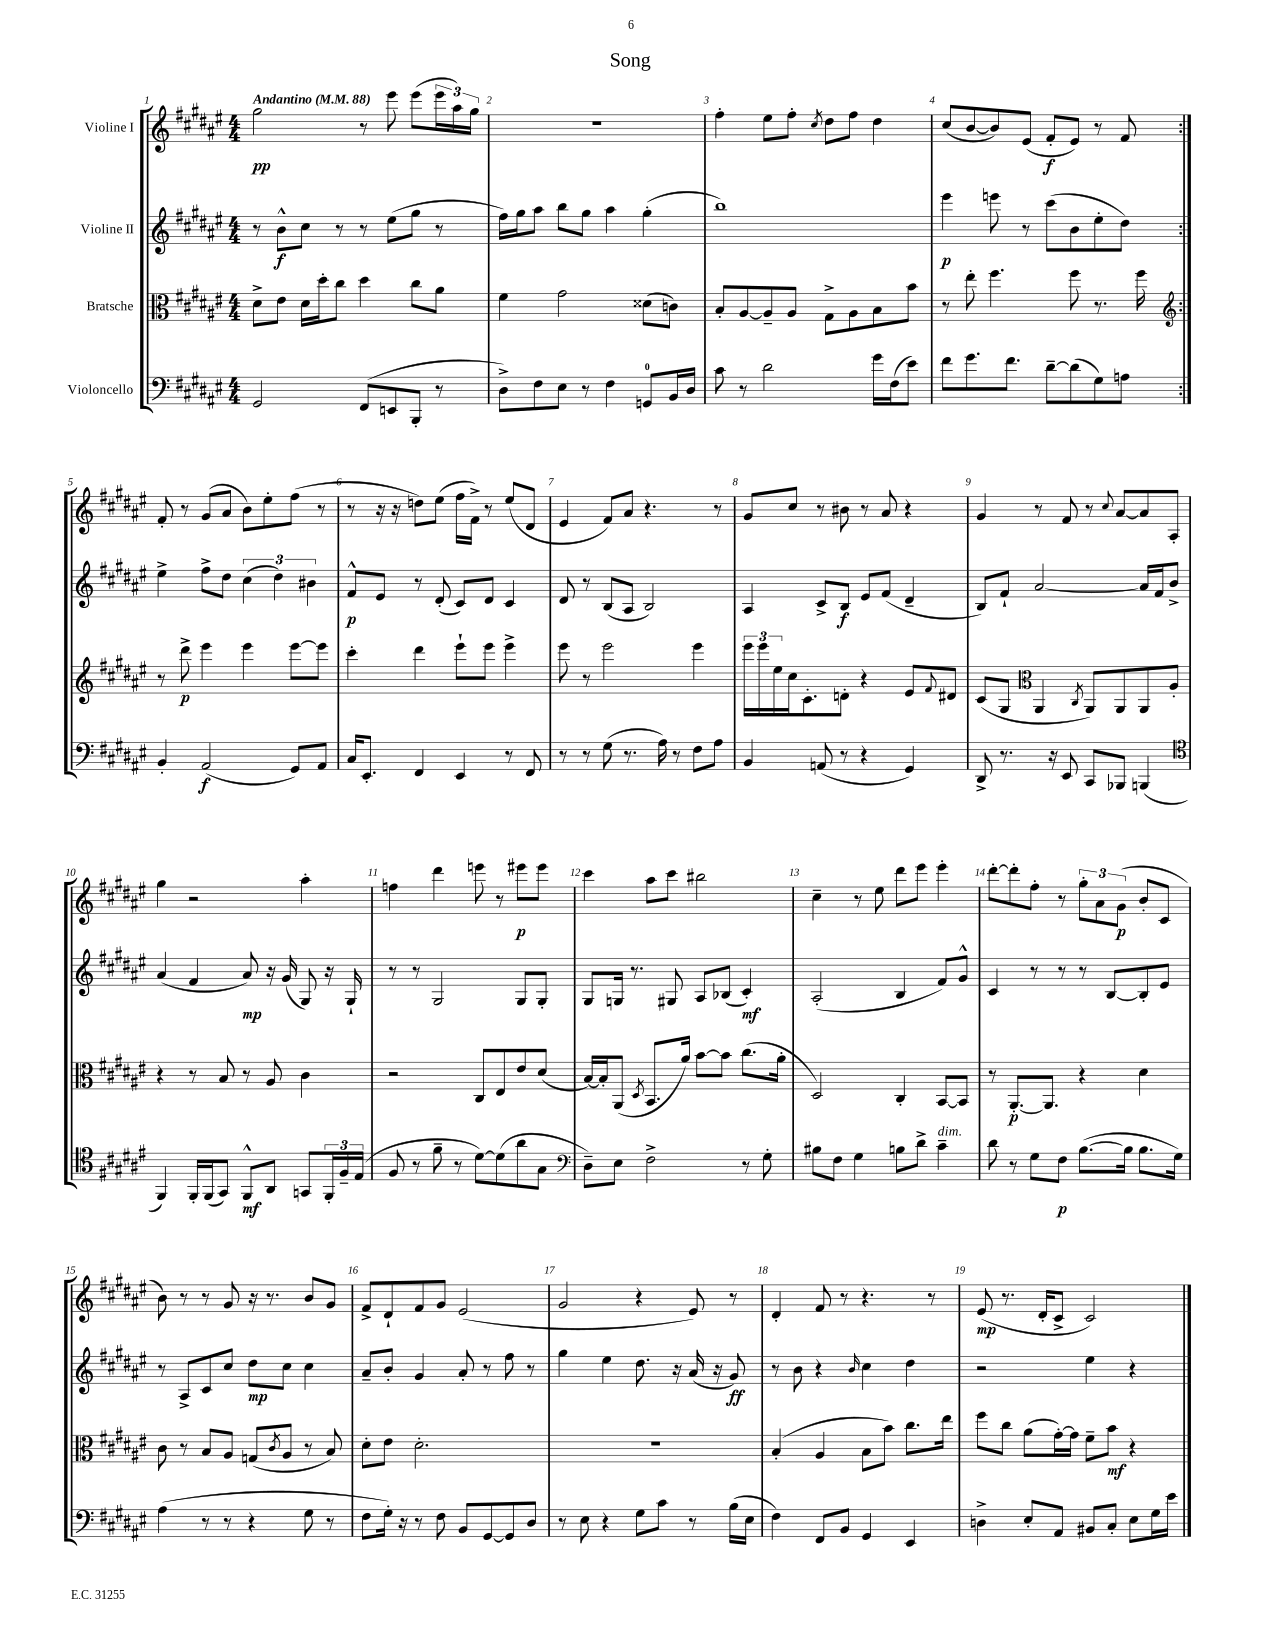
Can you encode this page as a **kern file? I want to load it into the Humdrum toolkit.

**kern	**kern	**kern	**kern
*staff4	*staff3	*staff2	*staff1
*clefF4	*clefC3	*clefG2	*clefG2
*k[f#c#g#d#a#e#]	*k[f#c#g#d#a#e#]	*k[f#c#g#d#a#e#]	*k[f#c#g#d#a#e#]
*M4/4	*M4/4	*M4/4	*M4/4
*MM88	*MM88	*MM88	*MM88
2GG#	8d#^	8r	2gg#
.	8e#	8b^^	.
.	16d#	8cc#	.
.	16dd#'	.	.
.	8cc#	8r	.
(8FF#	4dd#	8r	8r
8EE	.	(8ee#	8eee#
8BBB'	8cc#	8gg#	(8eee#
8r	8a#	8r	24eee#
.	.	.	24aa#)
.	.	.	24gg#
=	=	=	=
8D#^)	4f#	16ff#)	1r
.	.	16gg#	.
8F#	.	8aa#	.
8E#	2g#	8bb	.
8r	.	8gg#	.
4F#	.	4aa#	.
8GG	(8d##	(4gg#'	.
16BB	8c)	.	.
16D#	.	.	.
=	=	=	=
8c#	8B'	1bb)	4ff#'
8r	[8A#	.	.
2d#	8A#~]	.	8ee#
.	8A#	.	8ff#'
.	.	.	8qcc#
.	8G#^	.	8dd#
.	8A#	.	8ff#
16g#	8B	.	4dd#
(16F#	.	.	.
8e#)	8b	.	.
=	=	=	=
8f#	8r	4eee#	(8cc#
8.g#	8ee#'	.	[8b
.	4.ff#	8eee	8b])
8.f#	.	.	.
.	.	8r	(8e#
[8d#~	.	(8ccc#	8f#'
(8d#]	8ff#	8b	8e#)
8G#)	8.r	8ee#'	8r
8A	.	8dd#)	8f#
.	16ff#	.	.
=:|!	=:|!	=:|!	=:|!
*	*clefG2	*	*
4BB'	8r	4ee#^	8f#'
.	8ddd#^	.	8r
(2AA#	4eee#	8ff#^	(8g#
.	.	8dd#	8a#
.	4eee#	(6cc#	8b)
.	.	.	8ee#'
.	.	6dd#)	.
8GG#)	[8eee#	.	(8ff#
.	.	6b#	.
8AA#	8eee#]	.	8r
=	=	=	=
16C#	4ccc#'	8f#^^	8r
8.EE#'	.	.	.
.	.	8e#	16r
.	.	.	16r
4FF#	4ddd#	8r	8dd)
.	.	(8d#'	(8ee#
4EE#	8eee#`	8c#)	16ff#
.	.	.	16f#^)
.	8eee#	8d#	8r
8r	4eee#^	4c#	(8ee#
8FF#	.	.	8d#
=	=	=	=
8r	8eee#	8d#	4e#
8r	8r	8r	.
(8G#	2eee#	(8B	8f#)
8.r	.	8A#	8a#
.	.	2B)	4.r
16A#)	.	.	.
8r	.	.	.
8F#	4eee#	.	.
8A#	.	.	8r
=	=	=	=
4BB	24eee#	4A#	8g#
.	24eee#	.	.
.	24ee#	.	.
.	16cc#	.	8cc#
.	8.c#'	.	.
(8AA	.	8c#^	8r
8r	8d'	8B	8b#
4r	4r	8e#	8r
.	.	(8f#	8a#
4GG#)	8e#	4d#~	4r
.	8qqf#	.	.
.	8d#	.	.
=	=	=	=
8DD#^	(8c#	8B)	4g#
8.r	8G#	8f#`	.
*	*clefC3	*	*
.	4AA#	[2a#	8r
16r	.	.	.
8EE#	.	.	8f#
.	8qC#	.	.
8CC#	8AA#)	.	8r
.	.	.	8qqcc#
8BBB-	8AA#	.	[8a#
(4BBB	8AA#	16a#]	8a#]
.	.	16f#	.
.	8A#'	8b^	8A#'
=	=	=	=
*clefC4	*	*	*
4FF#)	4r	(4a#	4gg#
16FF#'	8r	4f#	2r
(16FF#	.	.	.
8GG#)	8B	.	.
8FF#^^	8r	8a#)	.
8AA#	8A#	16r	.
.	.	(16g#	.
8GG	4c#	8G#)	4aa#'
24FF#'	.	16r	.
24F#~	.	.	.
.	.	16G#`	.
(24E#	.	.	.
=	=	=	=
8F#	2r	8r	4ff
8r	.	8r	.
8f#~	.	2G#	4ddd#
8r	.	.	.
[8d#)	8C#	.	8eee
(8d#]	8E#	.	8r
8a#	8e#	8G#	8eee#
8G#	(8d#	8G#'	8eee#
=	=	=	=
*clefF4	*	*	*
8D#~)	[16B)	8G#	4ccc#
.	16B']	.	.
8E#	(8AA#	16G	.
.	.	8.r	.
.	8qD#	.	.
2F#^	8.BB	.	8aa#
.	.	8G#	8ccc#
.	16a#)	.	.
.	[8b	8A#	2bb#
.	8b]	(8B-	.
8r	(8.cc#	4c#')	.
8G#'	.	.	.
.	16a#'	.	.
=	=	=	=
8B#	2D#)	(2A#'	4cc#~
8F#	.	.	.
4G#	.	.	8r
.	.	.	8ee#
8B	4C#'	4B	8ddd#
8d#^	.	.	8eee#
4c#~	[8BB	8f#)	4eee#'
.	8BB]	8g#^^	.
=	=	=	=
8d#	8r	4c#	[8ddd#'
8r	[8.AA#'	.	8ddd#']
8G#	.	8r	8ff#'
.	8.AA#]	.	.
8F#	.	8r	8r
([8.B	4r	8r	12gg#'
.	.	.	12a#
.	.	[8B	.
.	.	.	(12g#
16B]	.	.	.
8.B	4d#	8B']	8b'
.	.	8e#	8c#
16G#)	.	.	.
=	=	=	=
(4A#	8c#	8r	8b)
.	8r	8A#^	8r
8r	8B	8c#	8r
8r	8A#	8cc#	8g#
4r	(8G	8dd#	16r
.	.	.	8.r
.	8qc#	.	.
.	8A#	8cc#	.
8G#	8r	4cc#	8b
8r	8B)	.	8g#
=	=	=	=
8F#	8d#'	8a#~	8f#^
16G#')	8e#	8b'	8d#`
16r	.	.	.
8r	2.d#'	4g#	8f#
8F#	.	.	8g#
8BB	.	8a#'	(2e#
[8GG#	.	8r	.
8GG#]	.	8ff#	.
8D#	.	8r	.
=	=	=	=
8r	1r	4gg#	2g#
8E#	.	.	.
4r	.	4ee#	.
8G#	.	8.dd#	4r
8c#	.	.	.
.	.	16r	.
8r	.	(16a#	8e#)
.	.	16r	.
(16B	.	8g#)	8r
16E#	.	.	.
=	=	=	=
4F#)	(4B'	8r	4d#'
.	.	8b	.
8FF#	4A#	4r	8f#
8BB	.	.	8r
.	.	16qqb	.
4GG#	8B	4cc#	4.r
.	8b)	.	.
4EE#	8.cc#	4dd#	.
.	.	.	8r
.	16ee#	.	.
=	=	=	=
4D^	8ff#	2r	(8e#
.	8cc#	.	8.r
8E#'	(8a#	.	.
.	.	.	16d#'
8AA#	[16g#')	.	8c#^
.	16g#]	.	.
8BB#	8f#~	4ee#	2c#)
8C#'	8b	.	.
8E#	4r	4r	.
16G#	.	.	.
16e#	.	.	.
==	==	==	==
*-	*-	*-	*-
